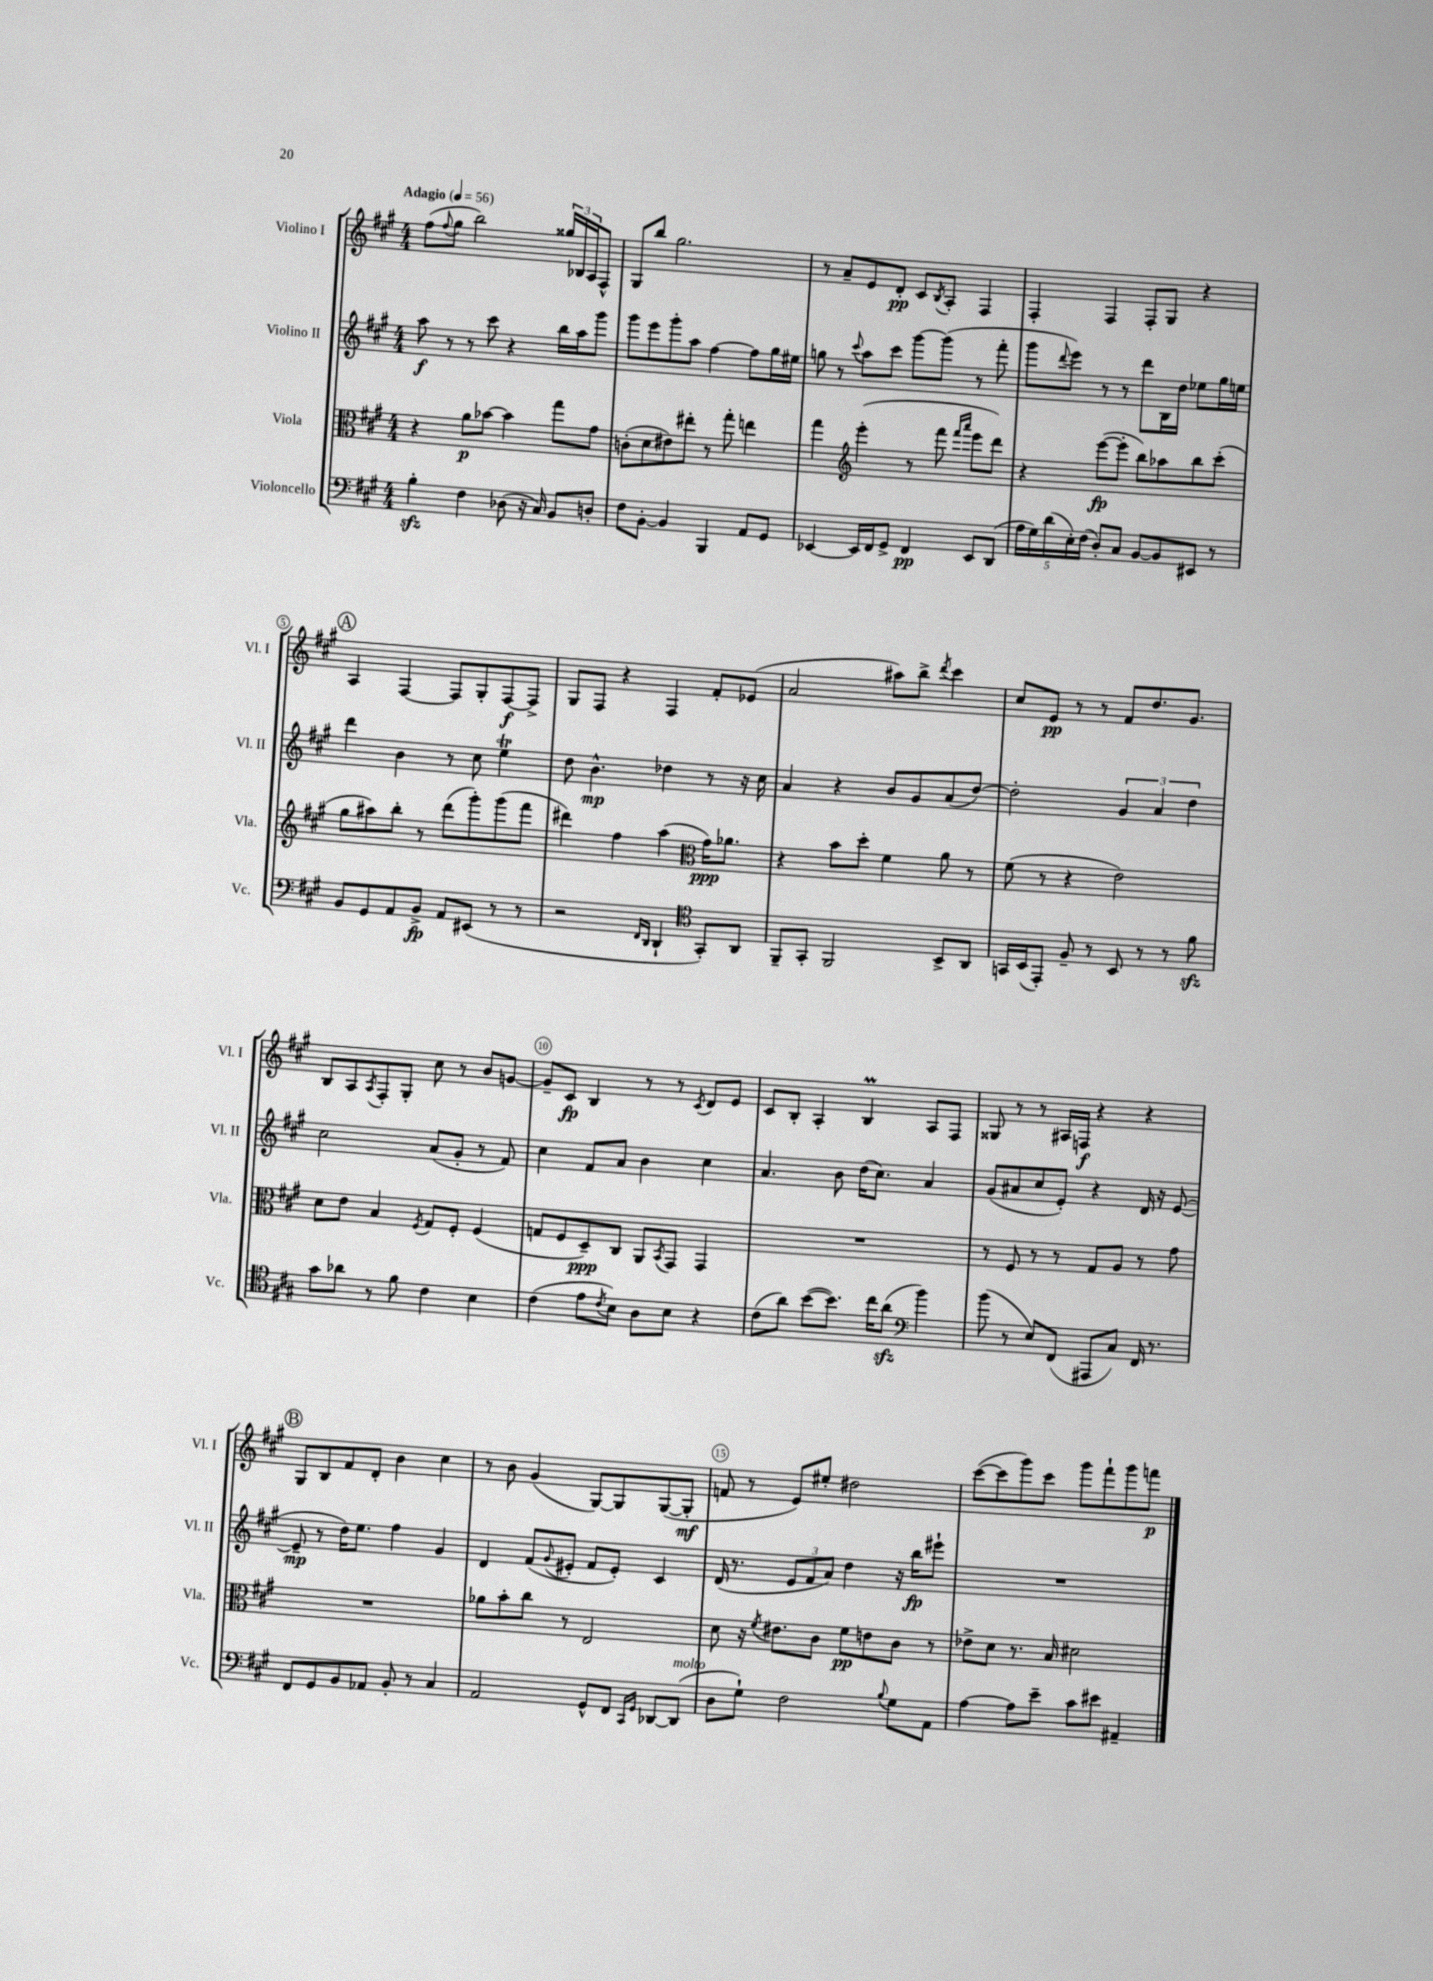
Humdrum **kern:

**kern	**kern	**kern	**kern
*staff4	*staff3	*staff2	*staff1
*clefF4	*clefC3	*clefG2	*clefG2
*k[f#c#g#]	*k[f#c#g#]	*k[f#c#g#]	*k[f#c#g#]
*M4/4	*M4/4	*M4/4	*M4/4
*MM56	*MM56	*MM56	*MM56
4B'\	4r	8aa\	(8ff#\L
.	.	.	8qqff#/
.	.	8r	8gg#\J
4F#\	8a\L	8r	2bb\)
.	[8b-\J	8ccc#\	.
(8D-\	4b-\]	4r	.
16r	.	.	.
16C#/)	.	.	.
8BB/L	8gg#\L	16bb\LL	24gg##/LL
.	.	.	24B-/
.	.	16aa\J	.
.	.	.	24A/J
8D'/J	8g#\J	8ggg#\J	8F#^^/J
=	=	=	=
8F#\L	(8c'\L	8ggg#\L	8G#/L
[8BB'\J	8d\	8eee\	8bb/J
4BB/]	8e#\)	8ggg#'\	2.gg#\
.	8ee#'\J	8aa\J	.
4BBB/	8r	[4ff#\	.
.	8gg#'\	.	.
8AA/L	4ee\	8ff#\]L	.
8GG#/J	.	16gg#\L	.
.	.	16ee#\JJ	.
=	=	=	=
[4EE-/	4gg#\	8gg\	8r
.	.	8r	8a~/L
*	*clefG2	*	*
.	.	8qqccc#/	.
16EE-/]LL	(4eee'\	8aa\L	8e/
16FF#/J	.	.	.
8GG#^/J	.	8ccc#\J	8d'/J
4FF#/	8r	[8ggg#\L	8c#/L
.	.	.	8qB/
.	8fff#\	(8ggg#\]J	8A'/J
.	16qqfff#/LL	.	.
.	16qqaaa/JJ	.	.
8EE-/L	8eee\L	8r	4F#/
(8DD/J	8ddd\J)	8fff#'\	.
=	=	=	=
20A\LL	4r	8ggg#\L	4F#'/
20G#\)	.	.	.
(20d\	.	.	.
.	.	8qqddd/	.
.	.	8eee\J)	.
20E'\)	.	.	.
(20F#\JJ	.	.	.
8D'/L)	([8eee\L	8r	4F#/
8C#/J	8eee'\]J	8r	.
[8BB/L	8bb\L)	8ddd\L	8F#'/L
8BB/]	8aa-\	16B\L	8G#/J
.	.	16dd\JJ	.
8EE#/J	8bb\	8ee-\L	4r
8r	(8ccc#'\J	16gg#\L	.
.	.	16ee\JJ	.
=	=	=	=
8BB/L	8gg#\L	4ddd\	4A/
8GG#/	8aa#\)	.	.
8AA/	8bb'\J	4b\	[4F#/
8BB^/J	8r	.	.
8AA/L	(8ddd\L	8r	8F#/]L
(8EE#/J	8ggg#'\)	8cc#\	8G#'/
8r	(8ggg#\	4ee\	[8F#/
8r	8fff#\J	.	8F#^/]J
=	=	=	=
2r	4ddd#\)	8dd\	8G#/L
.	.	4.b^^\	8F#/J
.	4ff#\	.	4r
16qqFF#/LL	.	.	.
16qqDD/JJ	.	.	.
4DD`/	(4aa\	4dd-\	4F#/
*clefC4	*clefC3	*	*
8GG#'/L)	16g#\LK)	8r	8f#'/L
.	8.a-\J	.	.
8AA/J	.	16r	(8e-/J
.	.	16cc#\	.
=	=	=	=
8FF#~/L	4r	4a/	2a/
8GG#'/J	.	.	.
2FF#/	8b\L	4r	.
.	8dd'\J	.	.
.	4f#\	8b/L	8aa#\L)
.	.	8g#/	8bb^\J
.	.	.	8qddd/
8BB^/L	8a\	(8a/	4ccc#\
8AA/J	8r	[8dd/J)	.
=	=	=	=
16GG/LL	(8f#\	2dd'\]	8cc#/L
(16BB/J	.	.	.
8EE'/J)	8r	.	8e/J
8F#~/	4r	.	8r
8r	.	.	8r
8BB/	2e\)	6g#/	8f#/L
8r	.	.	8.dd/
.	.	6a/	.
8r	.	.	.
.	.	.	8.g#/J
.	.	6dd\	.
8f#\	.	.	.
=	=	=	=
8g#\L	8d\L	2cc#\	8B/L
8a-\J	8e\J	.	8A/
.	.	.	8qA/
8r	4B/	.	8F#'/
8f#\	.	.	8G#'/J
.	8qF#/	.	.
4c#\	8G#/L	(8a/L	8cc#\
.	8F#'/J	8g#'/J	8r
4B\	(4F#/	8r	8b/L
.	.	8f#/)	[8g/J
=	=	=	=
(4c#\	8G/L	4cc#\	8g~/]L
.	8F#/	.	8c#/J
8e\L	8D~/)	8f#/L	4B/
8qc#/	.	.	.
8B\J)	8C#/J	8a/J	.
8A\L	8AA/L	4b\	8r
.	8qBB/	.	.
8B\J	8GG#/J	.	8r
.	.	.	8qc#/
4r	4GG#/	4cc#\	8d/L
.	.	.	8e/J
=	=	=	=
(8c#\L	1r	4.a/	8c#/L
8a\J)	.	.	8B'/J
([8b\L	.	.	4A'/
8.b\]J)	.	8b\	.
.	.	(16dd\LK	4B/
16cc#\LK	.	8.cc#\J)	.
(8a\J	.	.	.
*clefF4	*	*	*
4b\)	.	4a/	8A/L
.	.	.	8F#/J
=	=	=	=
(8b\	8r	(8g#/L	8G##/
8r	8F#/	8a#/	8r
8E/L)	8r	8cc#/	8r
(8FF#/J	8r	8e'/J)	16A#/LL
.	.	.	16F/JJ
8AAA#/L	8G#/L	4r	4r
8C#/J)	8A/J	.	.
16FF#/	8r	16d/	4r
8.r	.	16r	.
.	8g#\	([8e/	.
=	=	=	=
8FF#/L	1r	8e~/]	8G#/L
8GG#/	.	8r	8B/
8BB/	.	16dd\LK)	8f#/
.	.	8.ee\J	.
8AA-/J	.	.	8d'/J
8BB'/	.	4ff#\	4b\
8r	.	.	.
4C#/	.	4g#/	4cc#\
=	=	=	=
2AA/	8a-\L	4d/	8r
.	8b'\	.	8b\
.	8cc#\J	(8f#/L	(4g#/
.	.	8qqg#/	.
.	8r	8e#'/J	.
8GG#^^/L	2E/	8f#/L	[8G#/L)
8FF#/J	.	8e#'/J)	8G#/]
16qqCC#/LL	.	.	.
16qqGG#/JJ	.	.	.
[8DD-/L	.	4c#/	([8G#/
(8DD-/]J	.	.	8G#'/]J
=	=	=	=
8D\L	8d\	(16d/	8f/
.	.	8.r	.
8G#`\J)	16r	.	8r
.	8qf#/	.	.
.	8.e#\L	.	.
2F#\	.	12e/L	8e/L)
.	.	12f#/	.
.	8c#\J	.	8ee#'/J
.	.	12a/J)	.
.	8f#\L	4dd\	2dd#\
.	8e\	.	.
8qqB/	.	.	.
8G#\L	8c#\J	16r	.
.	.	16bb\LK	.
8AA\J	8r	8eee#`\J	.
=	=	=	=
[4A\	8e-^\L	1r	([8ccc#\L
.	8d\J	.	8ccc#\]
8A\]L	8.r	.	8ggg#\)
8e~\J	.	.	8ccc#\J
.	16B/	.	.
8c#\L	2d#\	.	8ggg#\L
8e#\J	.	.	8fff#`\
4AA#~/	.	.	8ggg#\
.	.	.	8fff\J
==	==	==	==
*-	*-	*-	*-
